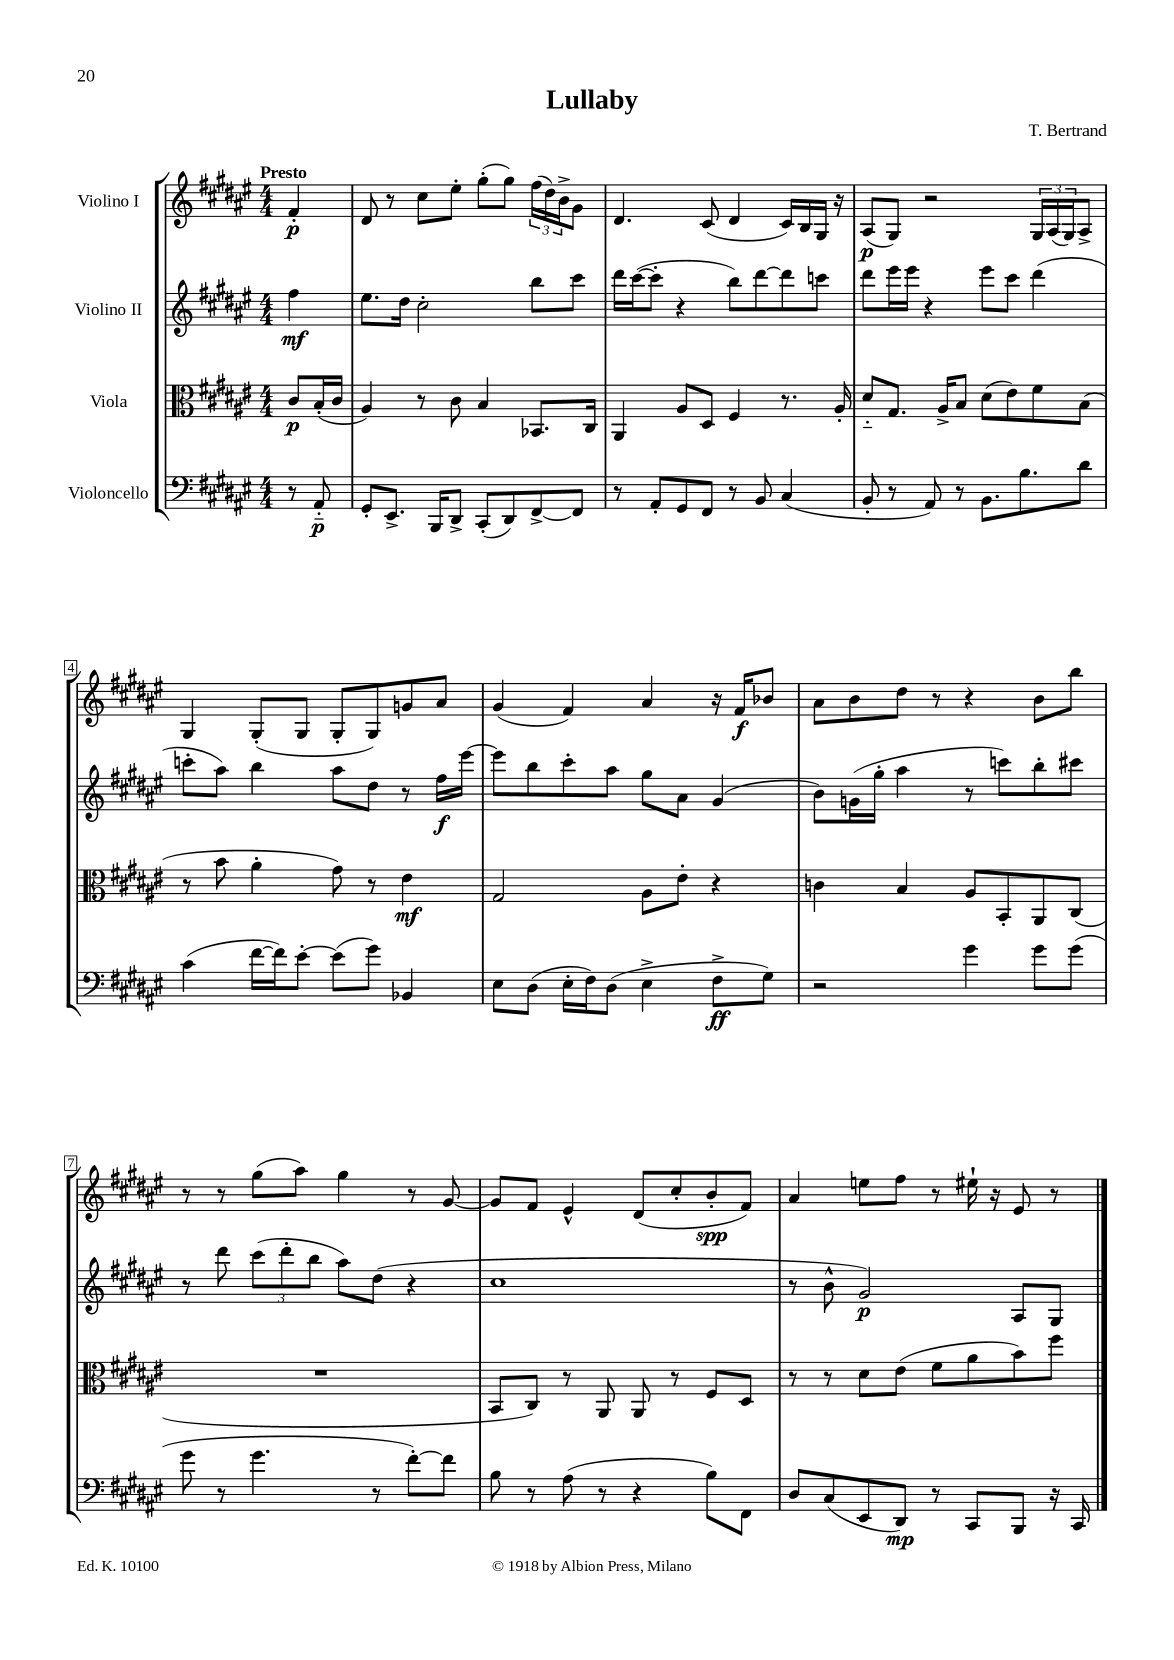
\header { title = "Lullaby" composer = "T. Bertrand" }
<<
\new StaffGroup <<
\new Staff = "s0" \with { instrumentName = "Violino I" } {
    \clef treble \key fis \major \numericTimeSignature \time 4/4 \partial 4 \tempo "Presto"
    fis'4-.\p |
    dis'8 r8 cis''8 eis''8-. gis''8-.( gis''8) \tuplet 3/2 { fis''16( dis''16) b'16-> } gis'8 |
    dis'4. cis'8( dis'4 cis'16) b16 gis16 r16 |
    ais8\p( gis8) r2 \tuplet 3/2 { gis16 ais16( gis16) } ais8-> |
    gis4 gis8-.( gis8 gis8-. gis8) g'8 ais'8 |
    gis'4( fis'4) ais'4 r16 fis'16\f bes'8 |
    ais'8 b'8 dis''8 r8 r4 b'8 b''8 |
    r8 r8 gis''8( ais''8) gis''4 r8 gis'8~ |
    gis'8 fis'8 eis'4-^ dis'8( cis''8-. b'8-.\spp fis'8) |
    ais'4 e''8 fis''8 r8 eis''16-! r16 eis'8 r8 \bar "|." |
}
\new Staff = "s1" \with { instrumentName = "Violino II" } {
    \clef treble \key fis \major \numericTimeSignature \time 4/4 \partial 4
    fis''4\mf |
    eis''8. dis''16 cis''2-. b''8 cis'''8 |
    dis'''16 cis'''16~( cis'''8-. r4 b''8) dis'''8~ dis'''8 c'''8 |
    dis'''8 eis'''16 eis'''16 r4 eis'''8 cis'''8 dis'''4( |
    c'''8-. ais''8) b''4 ais''8 dis''8 r8 fis''16\f eis'''16~ |
    eis'''8 b''8 cis'''8-. ais''8 gis''8 ais'8 gis'4( |
    b'8) g'16( gis''16-. ais''4 r8 c'''8) b''8-. cis'''8 |
    r8 dis'''8 \tuplet 3/2 { cis'''8( dis'''8-. b''8 } ais''8) dis''8( r4 |
    cis''1 |
    r8 b'8-^ gis'2\p) ais8 gis8 \bar "|." |
}
\new Staff = "s2" \with { instrumentName = "Viola" } {
    \clef alto \key fis \major \numericTimeSignature \time 4/4 \partial 4
    cis'8\p b16-.( cis'16 |
    ais4) r8 cis'8 b4 bes,8. cis16 |
    ais,4 ais8 dis8 fis4 r8. ais16-. |
    dis'8-_ gis8. ais16-> b8 dis'8( eis'8) fis'8 b8( |
    r8 b'8 ais'4-. gis'8) r8 eis'4\mf |
    gis2 ais8 eis'8-. r4 |
    c'4 b4 ais8 b,8-. ais,8 cis8( |
    R1 |
    b,8 cis8) r8 ais,8 ais,8 r8 fis8 dis8 |
    r8 r8 dis'8 eis'8( fis'8 ais'8 b'8) fis''8 \bar "|." |
}
\new Staff = "s3" \with { instrumentName = "Violoncello" } {
    \clef bass \key fis \major \numericTimeSignature \time 4/4 \partial 4
    r8 ais,8-_\p |
    gis,8-. eis,8.-> b,,16 dis,8-> cis,8-.( dis,8) fis,8~-> fis,8 |
    r8 ais,8-. gis,8 fis,8 r8 b,8 cis4( |
    b,8-. r8 ais,8) r8 b,8. b8. dis'8 |
    cis'4( fis'16~ fis'16) eis'8~-. eis'8( gis'8) bes,4 |
    eis8 dis8( eis16-. fis16) dis8( eis4-> fis8->\ff gis8) |
    r2 gis'4 gis'8 gis'8( |
    gis'8 r8 gis'4. r8 fis'8~-.) fis'8 |
    b8 r8 ais8( r8 r4 b8) fis,8 |
    dis8 cis8( eis,8 dis,8\mp) r8 cis,8 b,,8 r16 cis,16 \bar "|." |
}
>>
>>
\layout { \context { \Score \override BarNumber.stencil = #(make-stencil-boxer 0.1 0.3 ly:text-interface::print) } }
